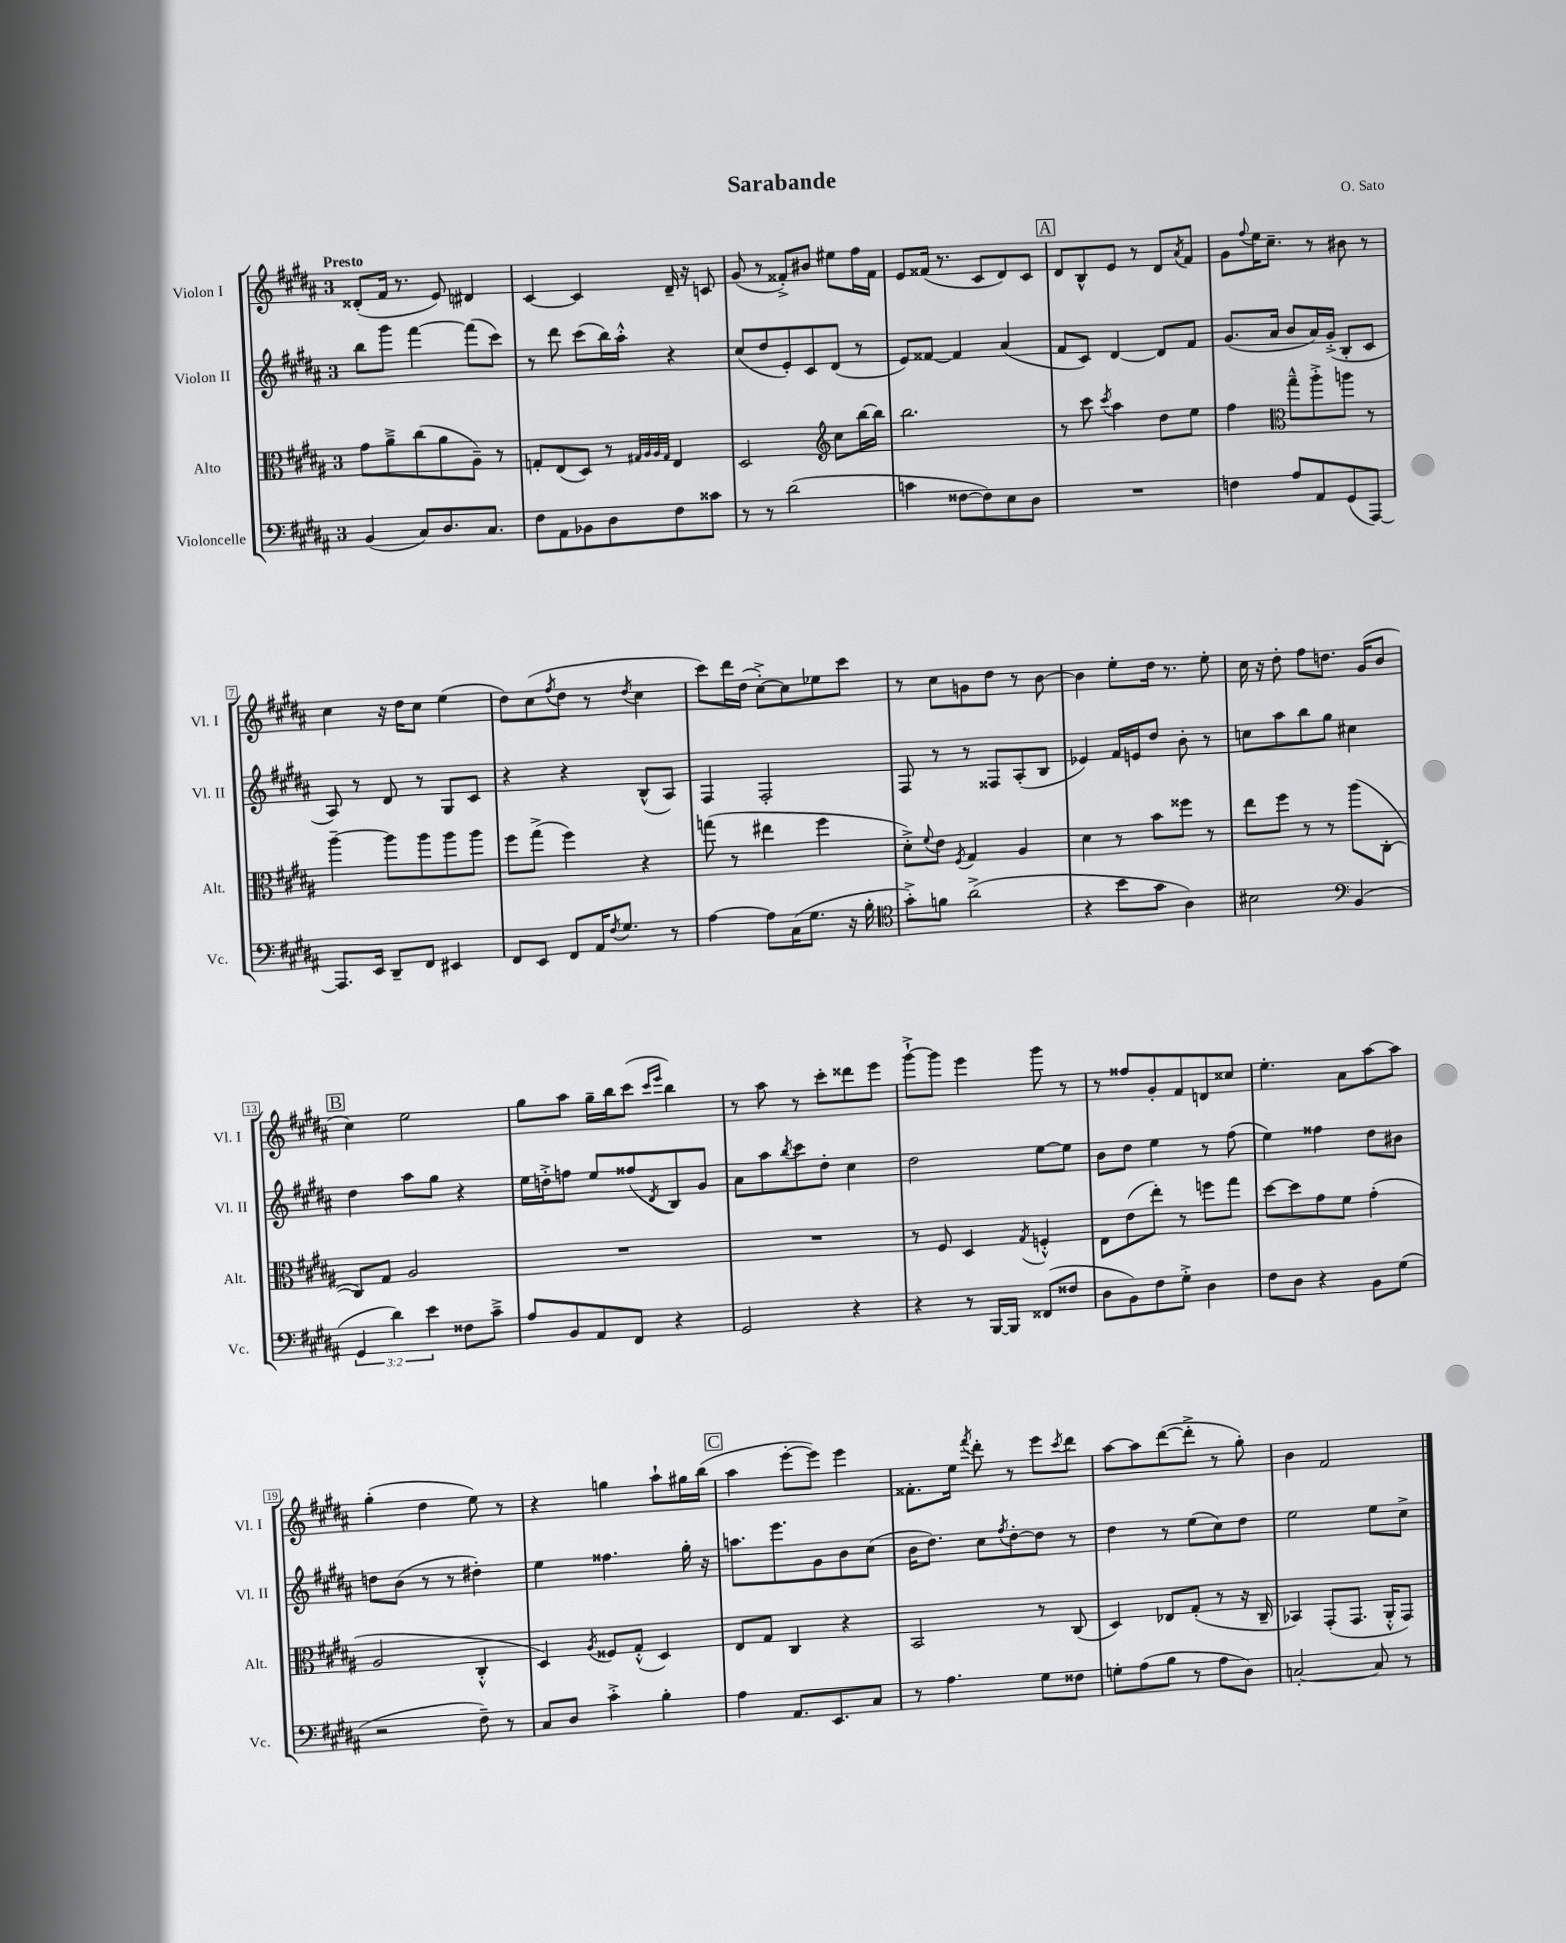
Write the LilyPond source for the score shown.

\header { title = "Sarabande" composer = "O. Sato" }
<<
\new StaffGroup <<
\new Staff = "s0" \with { instrumentName = "Violon I" shortInstrumentName = "Vl. I" } {
    \clef treble \key b \major \once \override Staff.TimeSignature.style = #'single-digit \time 3/4 \tempo "Presto"
    disis'8-.( fis'16 r8. e'8) dis'4 |
    cis'4~ cis'4 dis'16-- r16 c'8 |
    gis'8( r8 fisis'8-.->) bis'8 eis''8 fis''16 fisis'16 |
    e'8 fisis'16( r8. cis'8 dis'8) cis'8 |
    \mark \markup { \box "A" } dis'8 b8-^ e'8 r8 dis'8 \acciaccatura { ais'8 } fis'8 |
    gis'8 \appoggiatura { fis''8 } e''16 cis''8.-- r8 bis'8 r8 |
    cis''4 r16 dis''16 cis''8 e''4( |
    dis''8) cis''8( \acciaccatura { fis''8 } dis''8 r8 \acciaccatura { dis''8 } cis''4 |
    cis'''8) dis'''16 dis''16( cis''8~-.->) cis''8 ees''8 cis'''8 |
    r8 cis''8 g'8 dis''8 r8 b'8~ |
    b'4 e''8-. dis''16 r8. e''8-. |
    cis''16 r16 dis''8-. fis''8 d''8. gis'16( b'8 |
    \mark \markup { \box "B" } cis''4) e''2 |
    gis''8 ais''8 gis''16-- b''16 cis'''8( \grace { cis'''16 e'''16 } b''4) |
    r8 ais''8 r8 cis'''8-. disis'''8 e'''8 |
    gis'''8~-!-> gis'''8 e'''4 gis'''8 r8 |
    r8 fisis''8 gis'8-. fis'8 d'8 cisis''8 |
    e''4.-. ais'8 ais''8~ ais''8 |
    gis''4-.( dis''4 e''8) r8 |
    r4 g''4 ais''8-! gis''16 b''16( |
    \mark \markup { \box "C" } ais''4 e'''8~-. e'''8) e'''4 |
    fisis'8.-. e''16 \acciaccatura { fis'''8 } dis'''8-. r8 e'''8 \acciaccatura { cis'''8 } dis'''8 |
    ais''8~ ais''8 dis'''8~( dis'''8-.-> r8 gis''8-.) |
    b'4 fis'2 \bar "|." |
}
\new Staff = "s1" \with { instrumentName = "Violon II" shortInstrumentName = "Vl. II" } {
    \clef treble \key b \major \once \override Staff.TimeSignature.style = #'single-digit \time 3/4
    b''8 gis'''8 fis'''4~ fis'''8( cis'''8) |
    r8 dis'''8 cis'''8( b''16) ais''16-.-^ r4 |
    cis''8( dis''8 e'8-.) cis'8 dis'8( r8 |
    e'8) fisis'8~ fisis'4 ais'4( |
    \mark \markup { \box "A" } fis'8 cis'8) dis'4~ dis'8 fis'8 |
    gis'8.( ais'16 b'8 ais'16) gis'16-.->( b8-. cis'8 |
    ais8) r8 dis'8 r8 gis8 cis'8 |
    r4 r4 b8-^( ais8) |
    fis4 fis2-. |
    fis8 r8 r8 fisis8 ais8-.( b8 |
    ees'4) fis'16 e'16 dis''8 b'8-. r8 |
    c''8 ais''8 b''8 gis''8 cis''4 |
    \mark \markup { \box "B" } dis''4 ais''8 gis''8 r4 |
    e''16 d''16-.-> f''8 e''8 fisis''8( \acciaccatura { dis'8 } b8) gis'8 |
    ais'8 ais''8 \acciaccatura { b''8 } cis'''8 dis''8-. cis''4 |
    dis''2 e''8~ e''8 |
    b'8 dis''8 e''4 r8 fis''8( |
    e''4) fisis''4 dis''8 bis'8 |
    d''8 b'8( r8 r8 dis''4-.) |
    e''4 fisis''4. gis''16-. r16 |
    \mark \markup { \box "C" } a''8. e'''8. gis'8 b'8 cis''8( |
    b'16 dis''8.) cis''8 \acciaccatura { fis''8 } dis''8~-. dis''8 r8 |
    dis''4 r8 e''8( cis''8) dis''8 |
    e''2 e''8 cis''8-> \bar "|." |
}
\new Staff = "s2" \with { instrumentName = "Alto" shortInstrumentName = "Alt." } {
    \clef alto \key b \major \once \override Staff.TimeSignature.style = #'single-digit \time 3/4
    gis'8 ais'8---> cis''8( ais'8 ais8--) r8 |
    g8-. e8( dis8) r8 \grace { gis32 ais32 ais32 gis32 } e4 |
    dis2 \clef treble cis''8 b''16~ b''16 |
    b''2. |
    \mark \markup { \box "A" } r8 cis'''8 \acciaccatura { cis'''8 } ais''4 dis''8 e''8 |
    fis''4 \clef alto gis''8---^ ais''8-.-> a''8 r8 |
    ais''4~-- ais''8 ais''8 ais''8 ais''8 |
    fis''8 gis''8->( fis''4) r4 |
    g''8( r8 eis''4 fis''4 |
    dis'8-.->) \appoggiatura { fis'8 } e'8 \acciaccatura { fis8 } gis4 ais4 |
    dis'4 r8 b'8 fisis''8 r8 |
    e''8 fis''8 r8 r8 ais''8( cis8~-. |
    \mark \markup { \box "B" } cis8) gis8 ais2 |
    R2. |
    R2. |
    r8 fis8 dis4 \acciaccatura { gis8 } f4-.-^ |
    e8 e'8( e''8-.) r8 f''8 gis''8 |
    dis''8~ dis''8 gis'8 fis'8 gis'4-.( |
    ais2 cis4-.-^ |
    dis4) \acciaccatura { ais8 } fisis8 gis8-.-^( dis4) |
    \mark \markup { \box "C" } e8 gis8 cis4 r4 |
    b,2 r8 cis8( |
    dis4) ees8 gis8-.( r8 r16 cis16-- |
    bes,4) gis,8-.( gis,8. ais,16-.-^ gis,8) \bar "|." |
}
\new Staff = "s3" \with { instrumentName = "Violoncelle" shortInstrumentName = "Vc." } {
    \clef bass \key b \major \once \override Staff.TimeSignature.style = #'single-digit \time 3/4 \override Staff.TupletNumber.text = #tuplet-number::calc-fraction-text
    b,4( cis8) dis8. cis8. |
    fis8 ais,8 bes,8 dis8 fis8 cisis'8 |
    r8 r8 dis'2( |
    c'4 fisis8~ fisis8) e8 dis8 |
    \mark \markup { \box "A" } R2. |
    f4 ais8 ais,8 gis,8( ais,,8~) |
    ais,,8. e,16 dis,8-- fis,8 eis,4 |
    fis,8 e,8 fis,8 ais,16 \acciaccatura { fis8 } gis8. r8 |
    ais4~ ais8 cis16( gis8. r16 b16-. |
    \clef tenor gis'8-.->) f'8 ais'2->( |
    r4 b'8 gis'8 ais4) |
    bis2 \clef bass b,4( |
    \mark \markup { \box "B" } \tuplet 3/2 { gis,4 dis'4) e'4 } fisis8 cis'8---> |
    ais8 b,8 ais,8 fis,8 r4 |
    gis,2 r4 |
    r4 r8 b,,16~ b,,16 fisis,8( fisis8 |
    dis8 b,8) fis8 gis8-.-> dis4 |
    fis8 dis8 r4 b,8 gis8( |
    r2 fis8--) r8 |
    cis8 dis8 cis'4-.-> b4-. |
    \mark \markup { \box "C" } ais4 ais,8. e,8. cis8 |
    r8 ais4. gis8 fisis8 |
    g8-. ais8( b8 r8 ais8 dis8) |
    c2~-. c8 r8 \bar "|." |
}
>>
>>
\layout { \context { \Score \override BarNumber.stencil = #(make-stencil-boxer 0.1 0.3 ly:text-interface::print) } }
